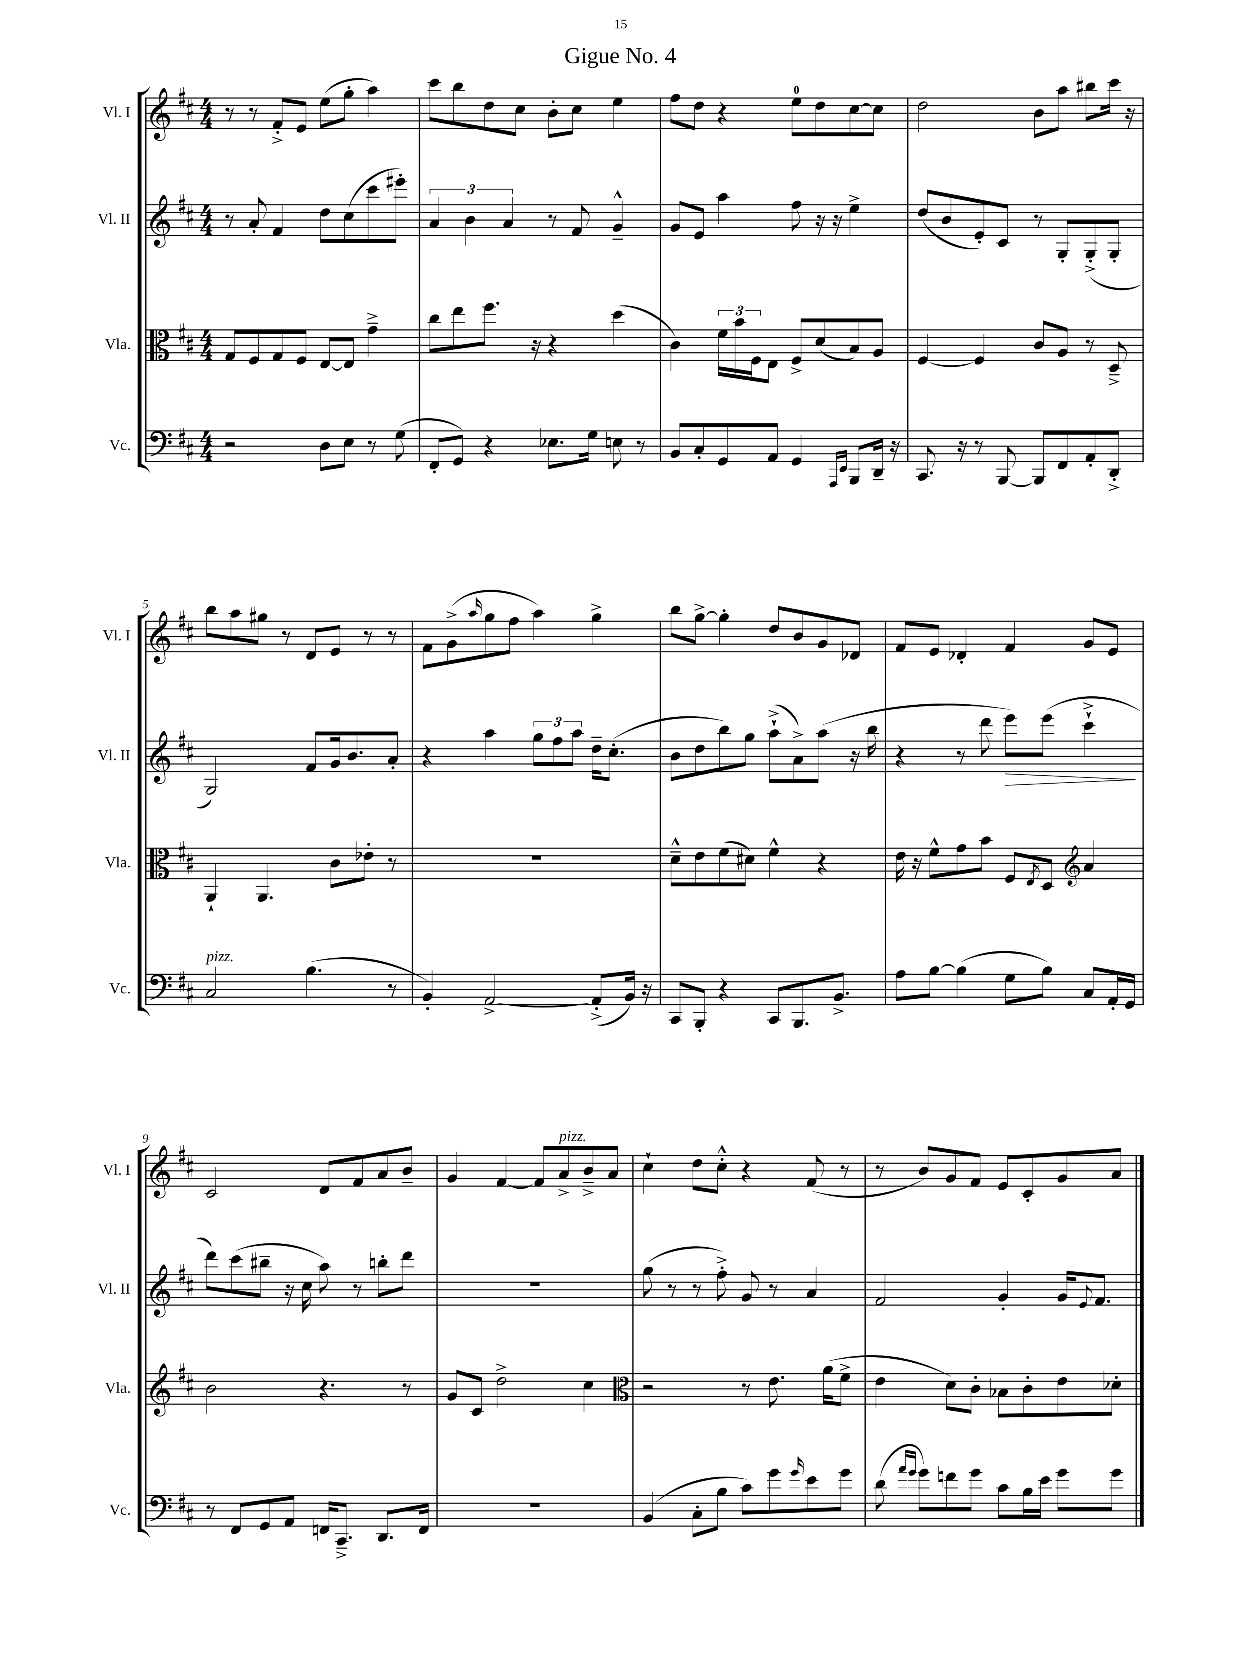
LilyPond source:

\header { title = "Gigue No. 4" }
<<
\new StaffGroup <<
\new Staff = "s0" \with { instrumentName = "Vl. I" shortInstrumentName = "Vl. I" } {
    \clef treble \key d \major \numericTimeSignature \time 4/4
    r8 r8 fis'8-.-> e'8 e''8( g''8-. a''4) |
    cis'''8 b''8 d''8 cis''8 b'8-. cis''8 e''4 |
    fis''8 d''8 r4 e''8-0 d''8 cis''8~ cis''8 |
    d''2 b'8 a''8 bis''8 cis'''16 r16 |
    b''8 a''8 gis''8 r8 d'8 e'8 r8 r8 |
    fis'8 g'8->( \grace { a''16 } g''8 fis''8 a''4) g''4-> |
    b''8 g''8~-> g''4-. d''8 b'8 g'8 des'8 |
    fis'8 e'8 des'4-. fis'4 g'8 e'8 |
    cis'2 d'8 fis'8 a'8 b'8-- |
    g'4 fis'4~ fis'8 a'8->^\markup { \italic "pizz." } b'8---> a'8 |
    cis''4-! d''8 cis''8-.-^ r4 fis'8( r8 |
    r8 b'8) g'8 fis'8 e'8 cis'8-. g'8 a'8 \bar "|." |
}
\new Staff = "s1" \with { instrumentName = "Vl. II" shortInstrumentName = "Vl. II" } {
    \clef treble \key d \major \numericTimeSignature \time 4/4
    r8 a'8-. fis'4 d''8 cis''8( cis'''8 eis'''8-.) |
    \tuplet 3/2 { a'4 b'4 a'4 } r8 fis'8 g'4---^ |
    g'8 e'8 a''4 fis''8 r16 r16 e''4-> |
    d''8( b'8 e'8-.) cis'8 r8 g8-. g8-.->( g8-. |
    g2) fis'8 g'16 b'8. a'8-. |
    r4 a''4 \tuplet 3/2 { g''8 fis''8 a''8 } d''16-- cis''8.-.( |
    b'8 d''8 b''8) g''8 a''8-!->( a'8->) a''8( r16 b''16 |
    r4 r8 d'''8 e'''8\>) e'''8( cis'''4-!->\! |
    d'''8) cis'''8( bis''8-- r16 cis''16 a''8) r8 b''8-. d'''8 |
    R1 |
    g''8( r8 r8 fis''8-.->) g'8 r8 a'4 |
    fis'2 g'4-. g'16 \appoggiatura { e'8 } fis'8. \bar "|." |
}
\new Staff = "s2" \with { instrumentName = "Vla." shortInstrumentName = "Vla." } {
    \clef alto \key d \major \numericTimeSignature \time 4/4
    g8 fis8 g8 fis8 e8~ e8 g'4---> |
    cis''8 e''8 fis''8. r16 r4 d''4( |
    cis'4) \tuplet 3/2 { fis'16 b'16 fis16 } e8 fis8-> d'8( b8) a8 |
    fis4~ fis4 cis'8 a8 r8 d8---> |
    a,4-! a,4. cis'8 ees'8-. r8 |
    r1 |
    d'8---^ e'8 fis'8( dis'8) fis'4-^ r4 |
    e'16 r16 fis'8-^ g'8 b'8 fis8 \acciaccatura { e8 } d8 \clef treble a'4 |
    b'2 r4. r8 |
    g'8 cis'8 d''2-> cis''4 |
    \clef alto r2 r8 e'8. a'16( fis'8-> |
    e'4 d'8) cis'8-. bes8 cis'8-. e'8 des'8-. \bar "|." |
}
\new Staff = "s3" \with { instrumentName = "Vc." shortInstrumentName = "Vc." } {
    \clef bass \key d \major \numericTimeSignature \time 4/4
    r2 d8 e8 r8 g8( |
    fis,8-. g,8) r4 ees8. g16 e8 r8 |
    b,8 cis8-. g,8 a,8 g,4 \grace { a,,16 e,16 } b,,8 d,16-- r16 |
    cis,8. r16 r8 b,,8~ b,,8 fis,8 a,8-. d,8-.-> |
    cis2^\markup { \italic "pizz." } b4.( r8 |
    b,4-.) a,2~-> a,8-.->( b,16) r16 |
    cis,8 b,,8-. r4 cis,8 b,,8. b,8.-> |
    a8 b8~ b4( g8 b8) cis8 a,16-. g,16 |
    r8 fis,8 g,8 a,8 f,16 cis,8.---> d,8. f,16 |
    R1 |
    b,4( cis8-. b8 cis'8) g'8 \grace { g'16 } e'8 g'8 |
    d'8( \grace { a'16 g'16 } g'8) f'8 g'8 cis'8 b16 e'16 g'8 g'8 \bar "|." |
}
>>
>>
